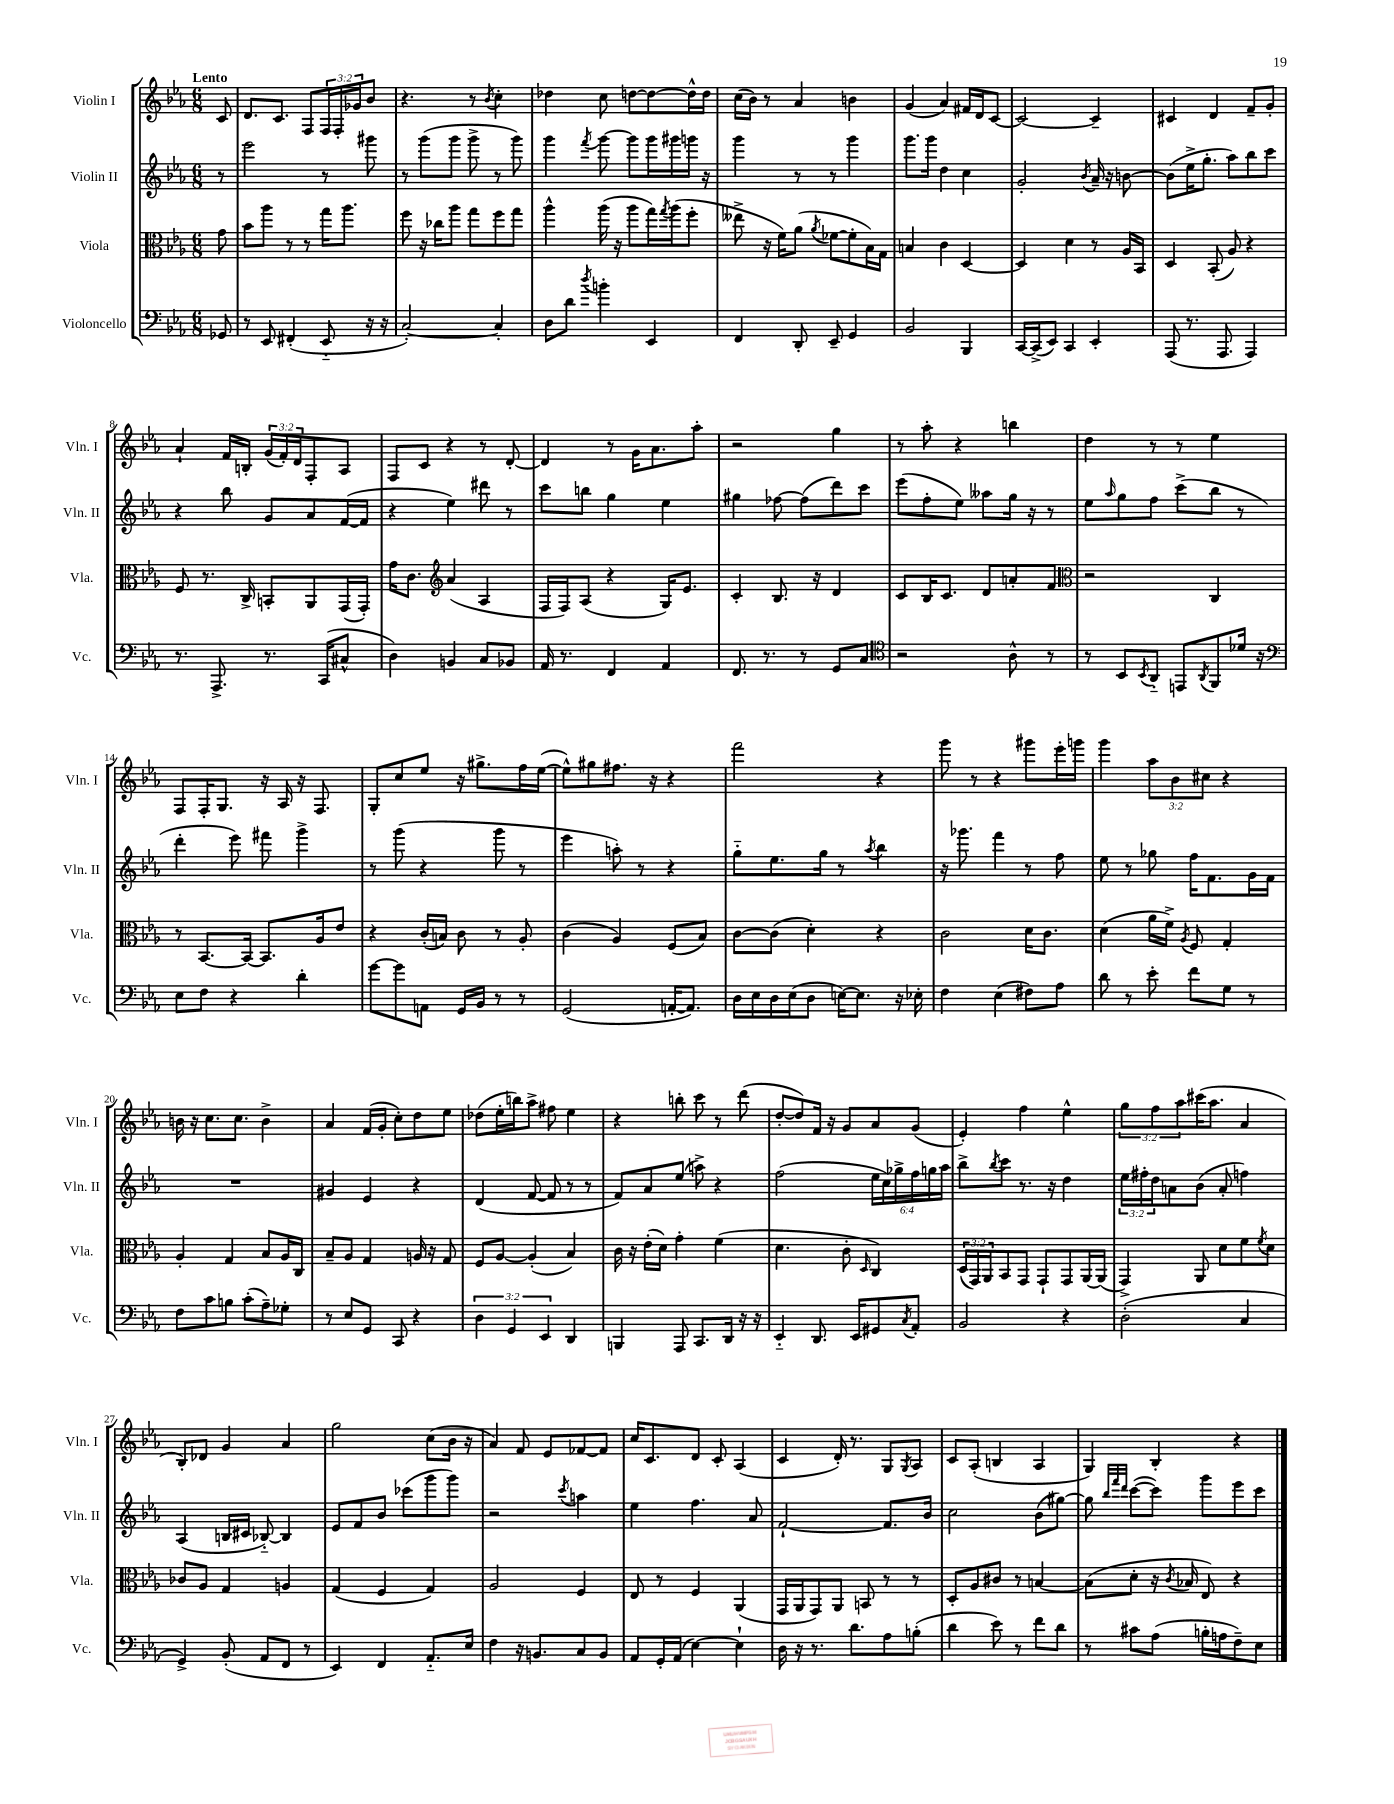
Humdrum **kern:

**kern	**kern	**kern	**kern
*staff4	*staff3	*staff2	*staff1
*clefF4	*clefC3	*clefG2	*clefG2
*k[b-e-a-]	*k[b-e-a-]	*k[b-e-a-]	*k[b-e-a-]
*M6/8	*M6/8	*M6/8	*M6/8
8GG-	8g	8r	8c
=	=	=	=
8r	8b-	2eee-	8.d
8EE-	8aa-	.	.
.	.	.	8.c
(4FF#'	8r	.	.
.	8r	.	8F
8EE-'~	16gg	8r	24F
.	.	.	24F'
.	8.aa-	.	.
.	.	.	24g-
16r	.	8ggg#	8b-
16r	.	.	.
=	=	=	=
[2C')	8ff	8r	4.r
.	16r	(8ggg	.
.	16cc-	.	.
.	8aa-	8ggg	.
.	8gg	8ggg^	8r
.	.	.	8qb-
4C']	8ff	8r	4cc'
.	8gg	8ggg)	.
=	=	=	=
8D	4aa-^^	4ggg	4dd-
8d	.	.	.
8qdd	.	8qfff	.
4b'	(16aa-	[8ggg	8cc
.	16r	.	.
.	8aa-	8ggg]	[8dd
4EE-	16gg)	16ggg	8dd_
.	8qgg	.	.
.	(16aa-	16ggg#	.
.	8ff'	16ggg	16dd^^]
.	.	16r	16dd
=	=	=	=
4FF	8ee--^	4ggg	(16cc
.	.	.	16b-)
.	16r	.	8r
.	16f)	.	.
8DD'	(8a-	8r	4a-
.	8qa-	.	.
8EE-~	[8f-	8r	.
4GG	8f-']	4ggg	4b
.	16B-)	.	.
.	16G	.	.
=	=	=	=
2BB-	4B	8.ggg	(4g
.	.	16ggg	.
.	4c	4dd	4a-)
4BBB-	[4D	4cc	16f#
.	.	.	16d
.	.	.	[8c
=	=	=	=
[16CC	4D]	2g'	2c_
(16CC^]	.	.	.
8EE-)	.	.	.
4CC	4d	.	.
.	.	8qb-	.
4EE-'	8r	16a-~	4c~]
.	.	16r	.
.	16A-	[8b	.
.	16BB-	.	.
=	=	=	=
(8AAA-	4D	(8b]	4c#
8.r	.	16ee-^	.
.	.	8.gg'	.
.	(8BB-'	.	4d
8.AAA-	.	.	.
.	8A-)	8aa-)	.
4AAA-)	4r	8bb-	8f~
.	.	8ccc	8g'
=	=	=	=
8.r	8F	4r	4a-`
.	8.r	.	.
8.AAA-^	.	.	.
.	.	8bb-	16f
.	16C^	.	16B'
8.r	8BB'	8g	(24g
.	.	.	24f')
.	.	.	24d
.	8AA-	8a-	8F'
(16CC	.	.	.
8C#^^	(16GG	([16f	8A-
.	16GG')	16f]	.
=	=	=	=
4D)	16g	4r	8F
.	8.c	.	.
.	.	.	8c
*	*clefG2	*	*
4BB	(4a-	4ee-)	4r
8C	4A-	8ddd#	8r
8BB-	.	8r	[8d'
=	=	=	=
16AA-	16F	8ccc	4d]
8.r	16F)	.	.
.	(8A-	8bb	.
4FF	4r	4gg	8r
.	.	.	16g
.	.	.	8.a-
4AA-	16G)	4ee-	.
.	8.e-	.	.
.	.	.	8aa-'
=	=	=	=
8.FF	4c'	4gg#	2r
8.r	.	.	.
.	8.B-	[8ff-	.
8r	.	(8ff-]	.
.	16r	.	.
8GG	4d	8ddd)	4gg
8C	.	8ccc	.
=	=	=	=
*clefC4	*	*	*
2r	8c	(8eee-	8r
.	16B-	8ff'	8aa-'
.	8.c	.	.
.	.	8ee-)	4r
.	8d	8aa--	.
8A-^^	8a'	16gg	4bb
.	.	16r	.
8r	8f	8r	.
=	=	=	=
*	*clefC3	*	*
8r	2r	8ee-	4dd
.	.	16qqaa-	.
8BB-	.	8gg	.
8qBB-	.	.	.
8AA-'~	.	8ff	8r
8EE	.	(8ccc^	8r
8qAA-	.	.	.
8FF	4C	8bb-	4ee-
16d-	.	8r	.
16r	.	.	.
=	=	=	=
*clefF4	*	*	*
8E-	8r	4ddd'	8F
8F	[8.BB-	.	16F'
.	.	.	8.G
4r	.	8eee-)	.
.	16BB-_	.	.
.	8.BB-]	8fff#	16r
.	.	.	16A-
4d'	.	4ggg^	16r
.	16A-	.	8.F
.	8e-	.	.
=	=	=	=
[8g	4r	8r	8G'
8g]	.	(8ggg	8cc
8AA	(16c'	4r	8ee-
.	16B)	.	.
16GG	8c	.	16r
16BB-	.	.	8.gg#^
8r	8r	8ggg	.
8r	8A-'	8r	16ff
.	.	.	([16ee-
=	=	=	=
(2GG	(4c	4eee-	8ee-^^])
.	.	.	8gg#
.	4A-)	8aa')	8.ff#
.	.	8r	.
.	.	.	16r
[16AA'	(8F	4r	4r
8.AA])	.	.	.
.	8B-)	.	.
=	=	=	=
16D	[8c	8gg'~	2fff
16E-	.	.	.
16D	(8c]	8.ee-	.
(16E-	.	.	.
8D	4d')	.	.
.	.	16gg	.
[16E)	.	8r	.
8.E]	.	.	.
.	.	8qaa-	.
.	4r	4bb-	4r
16r	.	.	.
16E-'	.	.	.
=	=	=	=
4F	2c	16r	8ggg
.	.	8.ggg-	.
.	.	.	8r
(4E-	.	4fff	4r
8F#)	16d	8r	8ggg#
.	8.c	.	.
8A-	.	8ff	16eee-'
.	.	.	16ggg
=	=	=	=
8d	(4d	8ee-	4ggg
8r	.	8r	.
8e-'	16a-	8gg-	12aa-
.	16f^)	.	.
.	.	.	12b-
.	8qA-	.	.
8f	8F	16ff	.
.	.	.	12cc#
.	.	8.f	.
8G	4G'	.	4r
8r	.	16g	.
.	.	16f	.
=	=	=	=
8F	4A-'	2.r	16b
.	.	.	16r
8c	.	.	8.cc
8B	4G	.	.
.	.	.	8.cc
(8c'	.	.	.
8A-~)	8B-	.	4b^
8G-'	16A-	.	.
.	16C	.	.
=	=	=	=
8r	8B-~	4g#	4a-
8E-	8A-	.	.
8GG	4G	4e-	(16f
.	.	.	16g'
8CC	.	.	8cc')
4r	16A	4r	8dd
.	16r	.	.
.	8G	.	8ee-
=	=	=	=
6D	8F	(4d	(8dd-
.	[8A-	.	16ee-'
6GG	.	.	.
.	.	.	16bb)
.	(4A-']	[8f	8aa-^
6EE-	.	.	.
.	.	8f]	8ff#
4DD	4B-)	8r	4ee-
.	.	8r	.
=	=	=	=
4BBB	16c	8f)	4r
.	16r	.	.
.	(16e-'	8a-	.
.	16d)	.	.
8AAA-	4g'	(8ee-	8bb'
8.CC	.	8aa^)	8ccc
.	(4f	4r	8r
16DD	.	.	.
16r	.	.	(8ddd
16r	.	.	.
=	=	=	=
4EE-'~	4.d	(2ff	[8dd'
.	.	.	8dd])
8.DD	.	.	16f
.	.	.	16r
.	8c'	.	8g
16EE-	.	.	.
.	16qqD	.	.
8GG#	4C)	24ee-	8a-
.	.	24cc)	.
.	.	24gg-^	.
8qC	.	.	.
8AA-'	.	24ff	(8g
.	.	24gg	.
.	.	24aa-	.
=	=	=	=
2BB-	(24D	8bb-^	4e-')
.	24GG)	.	.
.	24AA-	.	.
.	.	8qbb-	.
.	8BB-	8ccc	.
.	8GG	8.r	4ff
.	8GG`	.	.
.	.	16r	.
4r	8GG	4dd	4ee-^^
.	[16AA-	.	.
.	(16AA-]	.	.
=	=	=	=
(2D'	4GG^)	24ee-	12gg
.	.	24ff#'	.
.	.	24dd	12ff
.	.	8a	.
.	.	.	12aa-
.	8AA-	(8b-	(16ccc#
.	.	.	8.aa-
.	8d	8a'	.
4C	8f	4ff)	4a-
.	8qf	.	.
.	8d	.	.
=	=	=	=
4GG^)	8c-	(4A-	8B-')
.	8A-	.	8d-
(8BB-'	4G	16B	4g
.	.	16c#	.
8AA-	.	[8B-'~)	.
8FF	4A	4B-]	4a-
8r	.	.	.
=	=	=	=
4EE-)	(4G	8e-	2gg
.	.	8f	.
4FF	4F	8b-	.
.	.	(8ccc-	.
8.AA-'~	4G)	8ggg	(8cc
.	.	8ggg)	16b-
16E-	.	.	16r
=	=	=	=
4F	2A-	2r	4a-)
16r	.	.	8f
8.BB	.	.	.
.	.	.	8e-
.	.	8qccc	.
8C	4F	4aa	[8f-
8BB	.	.	8f-]
=	=	=	=
8AA-	8E-	4ee-	16cc
.	.	.	8.c
16GG'	8r	.	.
(16AA-	.	.	.
[4E-)	4F	4.ff	8d
.	.	.	8c'
4E-`]	(4AA-	.	(4A-
.	.	8a-	.
=	=	=	=
16D	16GG	[2f`	4c
16r	16AA-	.	.
8.r	8GG)	.	.
.	8AA-	.	16d')
8.d	.	.	8.r
.	8BB	.	.
8A-	8r	8.f]	8G
.	.	.	8qG
(8B'	8r	.	8A-
.	.	16b-	.
=	=	=	=
4d	8D'	2cc	8c
.	8A-	.	(8A-'
8e-)	8c#	.	4B
8r	8r	.	.
8f	[4B	(8b-	4A-
8d	.	[8gg#)	.
=	=	=	=
8r	(8B]	8gg#]	4G)
.	.	32qqbb-	.
.	.	32qqfff	.
.	.	32qqddd	.
8c#	8d'	([8ccc	.
(8A-	16r	8ccc])	4B-'
.	8qc	.	.
.	16B-	.	.
16B'	8E-)	8ggg	.
16A	.	.	.
8F~)	4r	8eee-	4r
8E-	.	8ccc	.
==	==	==	==
*-	*-	*-	*-
